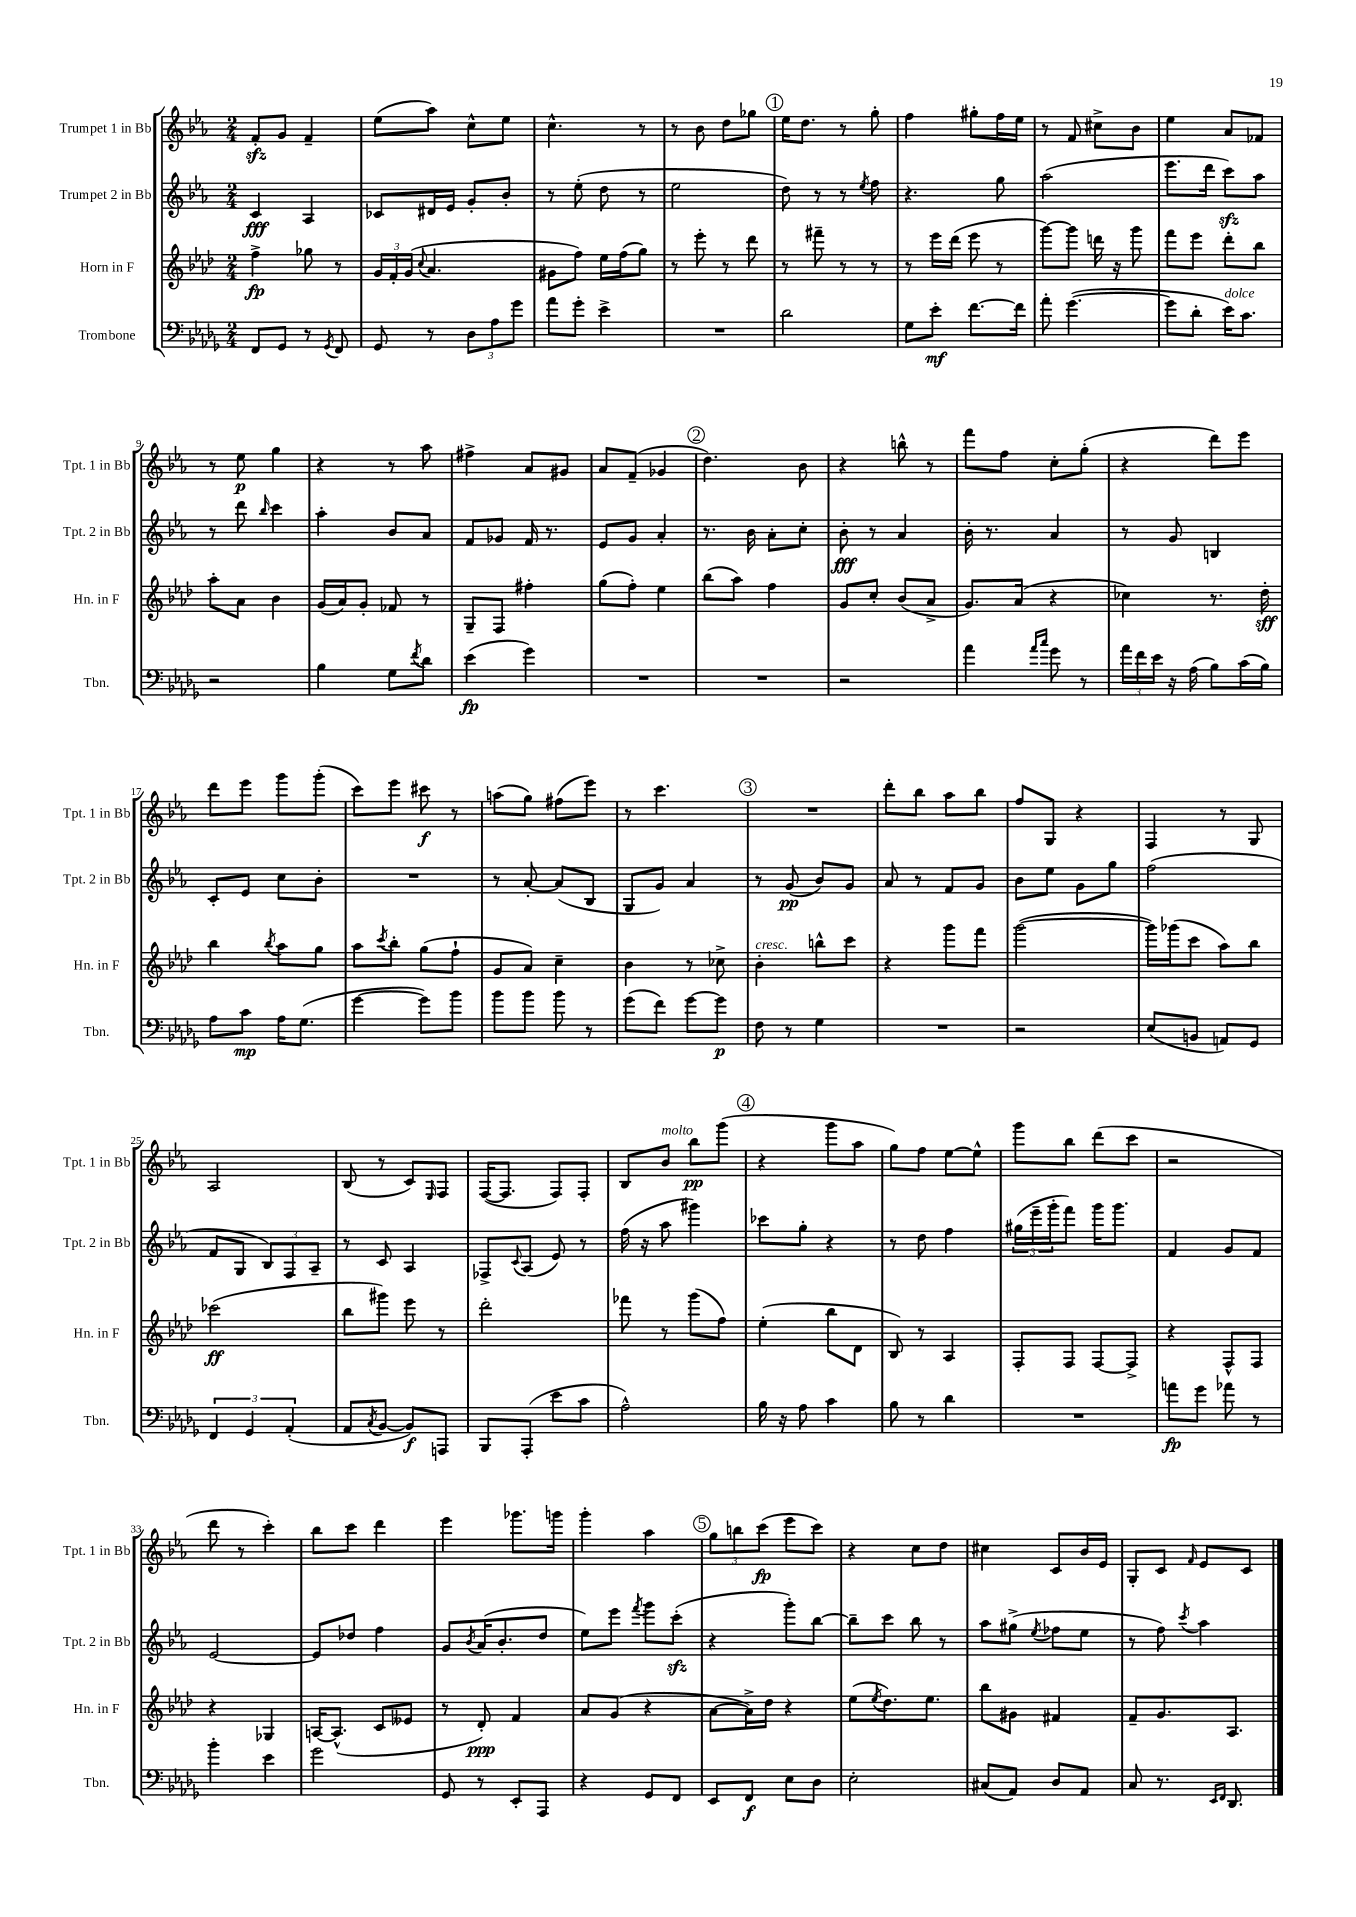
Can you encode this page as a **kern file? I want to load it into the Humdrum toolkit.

**kern	**dynam	**kern	**dynam	**kern	**dynam	**kern	**dynam
*part4	*part4	*part3	*part3	*part2	*part2	*part1	*part1
*staff4	*staff4	*staff3	*staff3	*staff2	*staff2	*staff1	*staff1
*I"Trombone	*	*I"Horn in F	*	*I"Trumpet 2 in Bb	*	*I"Trumpet 1 in Bb	*
*I'Tbn.	*	*I'Hn. in F	*	*I'Tpt. 2 in Bb	*	*I'Tpt. 1 in Bb	*
*clefF4	*	*clefG2	*	*clefG2	*	*clefG2	*
*k[b-e-a-d-g-]	*	*k[b-e-a-d-]	*	*k[b-e-a-]	*	*k[b-e-a-]	*
*M2/4	*	*M2/4	*	*M2/4	*	*M2/4	*
=1	=1	=1	=1	=1	=1	=1	=1
8FF/L	.	4ff^\	fp	4c/	fff	8fzz'/L	.
8GG-/J	.	.	.	.	.	8g/J	.
8r	.	8gg-X\	.	4A-/	.	4f~/	.
8qGG-/	.	.	.	.	.	.	.
8FF/	.	8r	.	.	.	.	.
=2	=2	=2	=2	=2	=2	=2	=2
8GG-/	.	24g/LL	.	8c-X/L	.	(8ee-\L	.
.	.	24f'/	.	.	.	.	.
.	.	(24g/JJ	.	.	.	.	.
.	.	8qqcc/	.	.	.	.	.
8r	.	4.a-/	.	16d#X/L	.	8aa-\J)	.
.	.	.	.	16e-/JJ	.	.	.
12D-\L	.	.	.	8g'/L	.	8cc^^\L	.
12A-\	.	.	.	.	.	.	.
.	.	.	.	8b-'/J	.	8ee-\J	.
12g-\J	.	.	.	.	.	.	.
=3	=3	=3	=3	=3	=3	=3	=3
8a-\L	.	8g#X\L	.	8r	.	4.cc^^\	.
8g-'\J	.	8ff\J)	.	(8ee-'\	.	.	.
4e-^\	.	16ee-\LL	.	8dd\	.	.	.
.	.	(16ff\J	.	.	.	.	.
.	.	8gg\J)	.	8r	.	8r	.
=4	=4	=4	=4	=4	=4	=4	=4
2r	.	8r	.	2ee-\	.	8r	.
.	.	8eee-'\	.	.	.	8b-\	.
.	.	8r	.	.	.	8dd\L	.
.	.	8ddd-\	.	.	.	8gg-X\J	.
!!LO:REH:place=s1:t=1
=5	=5	=5	=5	=5	=5	=5	=5
2d-\	.	8r	.	8dd\)	.	16ee-\KL	.
.	.	.	.	.	.	8.dd\J	.
.	.	8fff#X~\	.	8r	.	.	.
.	.	8r	.	8r	.	8r	.
.	.	.	.	8qee-/	.	.	.
.	.	8r	.	8ff\	.	8gg'\	.
=6	=6	=6	=6	=6	=6	=6	=6
8G-\L	.	8r	.	4.r	.	4ff\	.
8e-'\J	mf	16eee-\LL	.	.	.	.	.
.	.	(16ddd-\JJ	.	.	.	.	.
[8.f\L	.	8eee-\	.	.	.	8gg#X'\L	.
.	.	8r	.	8gg\	.	16ff\L	.
16f\Jk]	.	.	.	.	.	16ee-\JJ	.
=7	=7	=7	=7	=7	=7	=7	=7
8a-'\	.	[8ggg\L)	.	(2aa-\	.	8r	.
([4.g-\	.	8ggg\J]	.	.	.	8f/	.
.	.	16dddn\	.	.	.	8cc#X^\L	.
.	.	16r	.	.	.	.	.
.	.	8ggg\	.	.	.	8b-\J	.
=8	=8	=8	=8	=8	=8	=8	=8
8g-\L]	.	8fff\L	.	8.eee-\L	.	4ee-\	.
8d-'\J	.	8eee-\J	.	.	.	.	.
.	.	.	.	16ddd\Jk	.	.	.
!LO:TX:a:i:t=dolce	!	!	!	!	!	!	!
16e-\KL)	.	8ddd-'\L	.	8ccczz\L)	.	8a-/L	.
8.c\J	.	.	.	.	.	.	.
.	.	8bb-\J	.	8aa-\J	.	8f-X/J	.
!!LO:LB:g=z
=9	=9	=9	=9	=9	=9	=9	=9
2r	.	8aa-'\L	.	8r	.	8r	.
.	.	8a-\J	.	8ddd\	.	8ee-\	p
.	.	.	.	16qqbb-/	.	.	.
.	.	4b-\	.	4ccc\	.	4gg\	.
=10	=10	=10	=10	=10	=10	=10	=10
4B-\	.	(16g/LL	.	4aa-'\	.	4r	.
.	.	16a-/J)	.	.	.	.	.
.	.	8g'/J	.	.	.	.	.
8G-\L	.	8f-X/	.	8b-/L	.	8r	.
8qf/	.	.	.	.	.	.	.
8d-\J	.	8r	.	8a-/J	.	8aa-\	.
=11	=11	=11	=11	=11	=11	=11	=11
(4e-\	fp	8G~/L	.	8f/L	.	4ff#X^\	.
.	.	8F/J	.	8g-X/J	.	.	.
4g-\)	.	4ff#X'\	.	16f/	.	8a-/L	.
.	.	.	.	8.r	.	.	.
.	.	.	.	.	.	8g#X/J	.
=12	=12	=12	=12	=12	=12	=12	=12
2r	.	(8gg\L	.	8e-/L	.	8a-/L	.
.	.	8ff'\J)	.	8g/J	.	(8f~/J	.
.	.	4ee-\	.	4a-'/	.	4g-X/	.
!!LO:REH:place=s1:t=2
=13	=13	=13	=13	=13	=13	=13	=13
2r	.	(8bb-\L	.	8.r	.	4.dd\)	.
.	.	8aa-\J)	.	.	.	.	.
.	.	.	.	16b-\	.	.	.
.	.	4ff\	.	8a-'\L	.	.	.
.	.	.	.	8cc'\J	.	8b-\	.
=14	=14	=14	=14	=14	=14	=14	=14
2r	.	8g/L	.	8b-'\	fff	4r	.
.	.	8cc'/J	.	8r	.	.	.
.	.	(8b-/L	.	4a-/	.	8bbn^^\	.
.	.	8a-^/J	.	.	.	8r	.
=15	=15	=15	=15	=15	=15	=15	=15
4a-\	.	8.g/L)	.	16b-'\	.	8fff\L	.
.	.	.	.	8.r	.	.	.
.	.	.	.	.	.	8ff\J	.
.	.	(16a-/Jk	.	.	.	.	.
16qqa-/LL	.	.	.	.	.	.	.
16qqcc/JJ	.	.	.	.	.	.	.
8g-\	.	4r	.	4a-/	.	8cc'\L	.
8r	.	.	.	.	.	(8gg'\J	.
=16	=16	=16	=16	=16	=16	=16	=16
24a-\LL	.	4cc-X\)	.	8r	.	4r	.
24f\	.	.	.	.	.	.	.
24e-\JJ	.	.	.	.	.	.	.
16r	.	.	.	8g/	.	.	.
(16A-\	.	.	.	.	.	.	.
8B-\L)	.	8.r	.	4Bn/	.	8ddd\L)	.
(16c\L	.	.	.	.	.	8eee-\J	.
16B-\JJ)	.	16dd-'\	sff	.	.	.	.
!!LO:LB:g=z
=17	=17	=17	=17	=17	=17	=17	=17
8A-\L	.	4bb-\	.	8c'/L	.	8ddd\L	.
8c\J	mp	.	.	8e-/J	.	8eee-\J	.
.	.	8qbb-/	.	.	.	.	.
16A-\KL	.	8aa-\L	.	8cc\L	.	8ggg\L	.
(8.G-\J	.	.	.	.	.	.	.
.	.	8gg\J	.	8b-'\J	.	(8ggg'\J	.
=18	=18	=18	=18	=18	=18	=18	=18
[4g-\	.	8aa-\L	.	2r	.	8ccc\L)	.
.	.	8qccc/	.	.	.	.	.
.	.	8bb-'\J	.	.	.	8eee-\J	.
8g-\L])	.	(8gg\L	.	.	.	8ccc#X\	f
8b-\J	.	8ff`\J	.	.	.	8r	.
=19	=19	=19	=19	=19	=19	=19	=19
8b-\L	.	8g/L	.	8r	.	(8aan\L	.
8b-\J	.	8a-/J)	.	[8a-'/	.	8gg\J)	.
8b-\	.	4cc~\	.	(8a-/L]	.	(8ff#X\L	.
8r	.	.	.	8B-/J	.	8eee-\J)	.
=20	=20	=20	=20	=20	=20	=20	=20
(8g-\L	.	4b-\	.	8G/L	.	8r	.
8f\J)	.	.	.	8g/J)	.	4.ccc\	.
[8g-\L	.	8r	.	4a-/	.	.	.
8g-\J]	p	8cc-X^\	.	.	.	.	.
!!LO:REH:place=s1:t=3
=21	=21	=21	=21	=21	=21	=21	=21
!	!	!LO:TX:a:i:t=cresc.	!	!	!	!	!
8F\	.	4b-'\	.	8r	.	2r	.
8r	.	.	.	(8g/	pp	.	.
4G-\	.	8bbn^^\L	.	8b-/L)	.	.	.
.	.	8ccc\J	.	8g/J	.	.	.
=22	=22	=22	=22	=22	=22	=22	=22
2r	.	4r	.	8a-/	.	8ddd'\L	.
.	.	.	.	8r	.	8bb-\J	.
.	.	8ggg\L	.	8f/L	.	8aa-\L	.
.	.	8fff\J	.	8g/J	.	8bb-\J	.
=23	=23	=23	=23	=23	=23	=23	=23
2r	.	([2ggg\	.	8b-\L	.	8ff/L	.
.	.	.	.	8ee-\J	.	8G/J	.
.	.	.	.	8g\L	.	4r	.
.	.	.	.	8gg\J	.	.	.
=24	=24	=24	=24	=24	=24	=24	=24
(8E-/L	.	16ggg\LL])	.	(2ff\	.	4F/	.
.	.	(16ggg-X\J	.	.	.	.	.
8BBn/J	.	8ccc\J	.	.	.	.	.
8AAn/L)	.	8aa-\L)	.	.	.	8r	.
8GG-/J	.	8bb-\J	.	.	.	8G/	.
!!LO:LB:g=z
=25	=25	=25	=25	=25	=25	=25	=25
6FF/	.	(2ccc-X\	ff	8f/L	.	2A-/	.
.	.	.	.	8G/J	.	.	.
6GG-/	.	.	.	.	.	.	.
.	.	.	.	12B-/L)	.	.	.
(6AA-'/	.	.	.	12F/	.	.	.
.	.	.	.	12A-~/J	.	.	.
=26	=26	=26	=26	=26	=26	=26	=26
8AA-/L	.	8bb-\L	.	8r	.	(8B-/	.
8qC/	.	.	.	.	.	.	.
[8BB-/J	.	8ggg#X\J)	.	8c/	.	8r	.
8BB-/L])	f	8eee-\	.	4A-/	.	8c/L)	.
.	.	.	.	.	.	16qqE-/	.
8AAAn/J	.	8r	.	.	.	8F/J	.
=27	=27	=27	=27	=27	=27	=27	=27
8BBB-/L	.	2ddd-'\	.	8F-X^/L	.	([16F/KL	.
.	.	.	.	.	.	8.F/J]	.
.	.	.	.	8qqc/	.	.	.
(8AAA-'/J	.	.	.	(8A-/J	.	.	.
8e-\L	.	.	.	8e-/)	.	8F/L)	.
8c\J	.	.	.	8r	.	8F'/J	.
=28	=28	=28	=28	=28	=28	=28	=28
2A-^^\)	.	8fff-X\	.	(16ff\	.	8B-/L	.
.	.	.	.	16r	.	.	.
!	!	!	!	!	!	!LO:TX:a:i:t=molto	!
.	.	8r	.	8aa-\	.	8b-/J	.
.	.	(8ggg\L	.	4ggg#X\)	.	8bb-\L	pp
.	.	8ff\J)	.	.	.	(8ggg\J	.
!!LO:REH:place=s1:t=4
=29	=29	=29	=29	=29	=29	=29	=29
16B-\	.	(4ee-'\	.	8ccc-X\L	.	4r	.
16r	.	.	.	.	.	.	.
8A-\	.	.	.	8gg'\J	.	.	.
4c\	.	8bb-\L	.	4r	.	8ggg\L	.
.	.	8d-\J	.	.	.	8aa-\J	.
=30	=30	=30	=30	=30	=30	=30	=30
8B-\	.	8B-/)	.	8r	.	8gg\L)	.
8r	.	8r	.	8dd\	.	8ff\J	.
4d-\	.	4A-/	.	4ff\	.	[8ee-\L	.
.	.	.	.	.	.	8ee-^^\J]	.
=31	=31	=31	=31	=31	=31	=31	=31
2r	.	8F'/L	.	(24gg#X\LL	.	8ggg\L	.
.	.	.	.	24eee-~\	.	.	.
.	.	.	.	24ggg'\J	.	.	.
.	.	8F/J	.	8fff\J)	.	8bb-\J	.
.	.	[8F/L	.	16ggg\KL	.	(8ddd\L	.
.	.	.	.	8.ggg\J	.	.	.
.	.	8F^/J]	.	.	.	8ccc\J	.
=32	=32	=32	=32	=32	=32	=32	=32
8an\L	fp	4r	.	4f/	.	2r	.
8g-\J	.	.	.	.	.	.	.
8a-X\	.	8F^^/L	.	8g/L	.	.	.
8r	.	8F/J	.	8f/J	.	.	.
!!LO:LB:g=z
=33	=33	=33	=33	=33	=33	=33	=33
4b-'\	.	4r	.	[2e-/	.	8ddd\	.
.	.	.	.	.	.	8r	.
4e-\	.	4G-X/	.	.	.	4ccc'\)	.
=34	=34	=34	=34	=34	=34	=34	=34
2g-\	.	[16An/KL	.	8e-/L]	.	8bb-\L	.
.	.	(8.A^^/J]	.	.	.	.	.
.	.	.	.	8dd-X/J	.	8ccc\J	.
.	.	8c/L	.	4ff\	.	4ddd\	.
.	.	8e--X/J	.	.	.	.	.
=35	=35	=35	=35	=35	=35	=35	=35
8GG-/	.	8r	.	8g/L	.	4eee-\	.
.	.	.	.	8qb-/	.	.	.
8r	.	8d-'/)	ppp	(16a-/K	.	.	.
.	.	.	.	8.b-'/	.	.	.
8EE-'/L	.	4f/	.	.	.	8.ggg-X\L	.
8AAA-/J	.	.	.	8dd/J	.	.	.
.	.	.	.	.	.	16gggn\Jk	.
=36	=36	=36	=36	=36	=36	=36	=36
4r	.	8a-/L	.	8ee-\L)	.	4ggg'\	.
.	.	(8g/J	.	8eee-\J	.	.	.
.	.	.	.	8qfff/	.	.	.
8GG-/L	.	4r	.	8ggg\L	.	4aa-\	.
8FF/J	.	.	.	(8ccczz'\J	.	.	.
!!LO:REH:place=s1:t=5
=37	=37	=37	=37	=37	=37	=37	=37
8EE-/L	.	[8a-\L	.	4r	.	12gg\L	.
.	.	.	.	.	.	12bbn\	.
8FF/J	f	16a-^\L])	.	.	.	.	.
.	.	.	.	.	.	(12ccc\J	fp
.	.	16dd-\JJ	.	.	.	.	.
8E-\L	.	4r	.	8ggg'\L)	.	8eee-\L	.
8D-\J	.	.	.	[8bb-\J	.	8ccc\J)	.
=38	=38	=38	=38	=38	=38	=38	=38
2E-'\	.	(8ee-\L	.	8bb-~\L]	.	4r	.
.	.	8qee-/	.	.	.	.	.
.	.	8.dd-\)	.	8ccc\J	.	.	.
.	.	.	.	8bb-\	.	8cc\L	.
.	.	8.ee-\J	.	.	.	.	.
.	.	.	.	8r	.	8dd\J	.
=39	=39	=39	=39	=39	=39	=39	=39
(8C#X/L	.	8bb-\L	.	8aa-\L	.	4cc#X\	.
8AA-/J)	.	8g#X\J	.	(8gg#X^\J	.	.	.
.	.	.	.	8qee-/	.	.	.
8D-/L	.	4f#X/	.	8ff-X\L	.	8c/L	.
8AA-/J	.	.	.	8ee-\J	.	16b-/L	.
.	.	.	.	.	.	16e-/JJ	.
=40	=40	=40	=40	=40	=40	=40	=40
8C/	.	8f~/L	.	8r	.	8G'/L	.
8.r	.	8.g/	.	8ff\)	.	8c/J	.
.	.	.	.	8qccc/	.	16qqf/	.
.	.	.	.	4aa-\	.	8e-/L	.
16qqEE-/LL	.	.	.	.	.	.	.
16qqFF/JJ	.	.	.	.	.	.	.
8.DD-/	.	8.A-/J	.	.	.	.	.
.	.	.	.	.	.	8c/J	.
==	==	==	==	==	==	==	==
*-	*-	*-	*-	*-	*-	*-	*-
